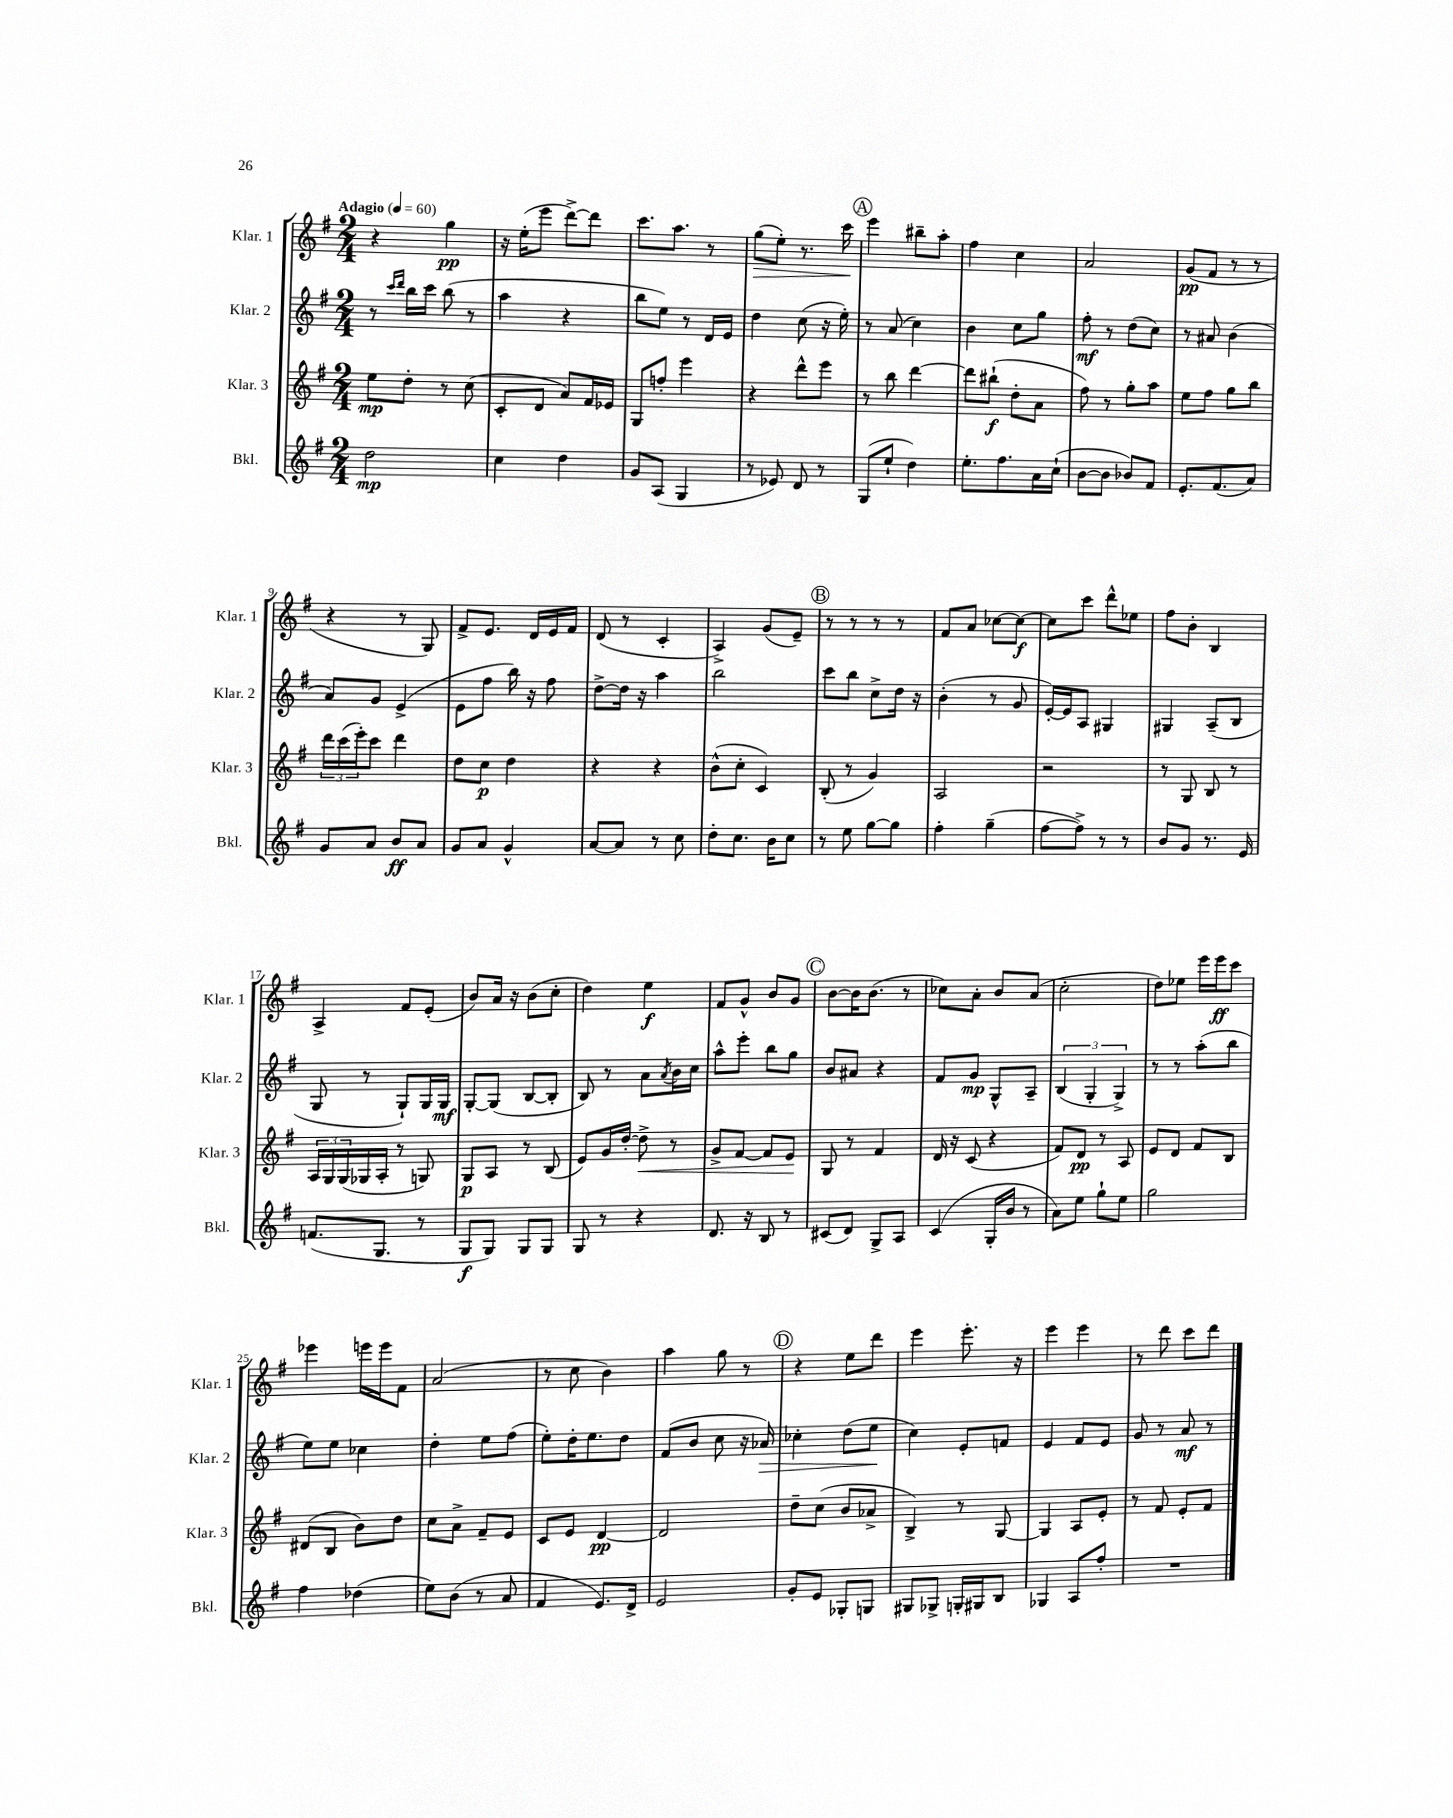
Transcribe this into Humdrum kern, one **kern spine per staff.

**kern	**dynam	**kern	**dynam	**kern	**dynam	**kern	**dynam
*part4	*part4	*part3	*part3	*part2	*part2	*part1	*part1
*staff4	*staff4	*staff3	*staff3	*staff2	*staff2	*staff1	*staff1
*I"Bkl.	*	*I"Klar. 3	*	*I"Klar. 2	*	*I"Klar. 1	*
*I'Bkl.	*	*I'Klar. 3	*	*I'Klar. 2	*	*I'Klar. 1	*
*clefG2	*	*clefG2	*	*clefG2	*	*clefG2	*
*k[f#]	*	*k[f#]	*	*k[f#]	*	*k[f#]	*
*M2/4	*	*M2/4	*	*M2/4	*	*M2/4	*
*MM60	*	*MM60	*	*MM60	*	*MM60	*
=1	=1	=1	=1	=1	=1	=1	=1
!	!	!	!	!	!	!LO:TX:a:B:t=Adagio	!
2dd\	mp	8ee\L	mp	8r	.	4r	.
.	.	.	.	16qqccc/LL	.	.	.
.	.	.	.	16qqddd/JJ	.	.	.
.	.	8dd'\J	.	16bb\LL	.	.	.
.	.	.	.	16ccc\JJ	.	.	.
.	.	8r	.	(8bb\	.	4gg\	pp
.	.	(8cc\	.	8r	.	.	.
=2	=2	=2	=2	=2	=2	=2	=2
4cc\	.	8c'/L	.	4aa\	.	16r	.
.	.	.	.	.	.	(16ee'\KL	.
.	.	8d/J	.	.	.	8eee\J	.
4dd\	.	8a/L)	.	4r	.	[8ddd^\L)	.
.	.	16f#/L	.	.	.	8ddd\J]	.
.	.	16e-X/JJ	.	.	.	.	.
=3	=3	=3	=3	=3	=3	=3	=3
8g/L	.	8G/L	.	8bb\L	.	8.ccc\L	.
(8A/J	.	8ffn'/J	.	8ee\J)	.	.	.
.	.	.	.	.	.	8.aa\J	.
4G/	.	4eee\	.	8r	.	.	.
.	.	.	.	16d/LL	.	8r	.
.	.	.	.	16e/JJ	.	.	.
=4	=4	=4	=4	=4	=4	=4	=4
!	!	!	!	!	!	!	!LO:HP:b
8r	.	4r	.	4dd\	.	(8gg\L	>
8e-X/)	.	.	.	.	.	8ee'\J)	.
8d/	.	8ddd^^\L	.	(8cc\	.	8.r	.
8r	.	8eee\J	.	16r	.	.	.
.	.	.	.	16ee'\)	.	16ccc\	.
.	.	.	.	.	.	.	]
!!LO:REH:place=s1:t=A
=5	=5	=5	=5	=5	=5	=5	=5
(8G/L	.	8r	.	8r	.	4eee\	.
8ee`/J	.	8bb\	.	(8a/	.	.	.
4dd\)	.	[4ddd\	.	4cc\)	.	8bb#X~\L	.
.	.	.	.	.	.	8aa'\J	.
=6	=6	=6	=6	=6	=6	=6	=6
8.ee'\L	.	8ddd\L]	.	4b\	.	4ff#\	.
.	.	(8bb#X`\J	f	.	.	.	.
8.ff#\	.	.	.	.	.	.	.
.	.	8dd'\L	.	8cc\L	.	4cc\	.
16a\L	.	8a\J	.	8gg\J	.	.	.
(16cc`\JJ	.	.	.	.	.	.	.
=7	=7	=7	=7	=7	=7	=7	=7
[8b\L	.	8ff#\)	.	8ff#'\	mf	2a/	.
8b\J]	.	8r	.	8r	.	.	.
8b-X/L)	.	8gg'\L	.	(8dd\L	.	.	.
8f#/J	.	8aa\J	.	8cc\J)	.	.	.
=8	=8	=8	=8	=8	=8	=8	=8
8.e'/L	.	8ee\L	.	8r	.	(8g/L	pp
.	.	8ff#\J	.	8a#X/	.	8f#/J	.
(8.f#/	.	.	.	.	.	.	.
.	.	8gg\L	.	(4b\	.	8r	.
8a/J)	.	8bb\J	.	.	.	8r	.
!!LO:LB:g=z
=9	=9	=9	=9	=9	=9	=9	=9
8g/L	.	24ddd\LL	.	8a/L)	.	4r	.
.	.	(24ccc\	.	.	.	.	.
.	.	24eee'\J)	.	.	.	.	.
8a/J	.	8ccc\J	.	8g/J	.	.	.
8b/L	ff	4ddd\	.	(4e^/	.	8r	.
8a/J	.	.	.	.	.	8G/)	.
=10	=10	=10	=10	=10	=10	=10	=10
8g/L	.	8dd\L	.	8e\L	.	8f#^/L	.
8a/J	.	8cc\J	p	8ff#\J	.	8.e/J	.
4g^^/	.	4dd\	.	16bb\)	.	.	.
.	.	.	.	16r	.	16d/LL	.
.	.	.	.	8ff#\	.	16e/	.
.	.	.	.	.	.	16f#/JJ	.
=11	=11	=11	=11	=11	=11	=11	=11
[8a/L	.	4r	.	[8dd^\L	.	(8d/	.
8a/J]	.	.	.	16dd\Jk]	.	8r	.
.	.	.	.	16r	.	.	.
8r	.	4r	.	4aa\	.	4c'/	.
8cc\	.	.	.	.	.	.	.
=12	=12	=12	=12	=12	=12	=12	=12
8dd'\L	.	(8b^^\L	.	2bb\	.	4A^/)	.
8.cc\J	.	8cc'\J	.	.	.	.	.
.	.	4c/)	.	.	.	(8g/L	.
16b\KL	.	.	.	.	.	.	.
8cc\J	.	.	.	.	.	8e~/J)	.
!!LO:REH:place=s1:t=B
=13	=13	=13	=13	=13	=13	=13	=13
8r	.	(8B'/	.	8ccc\L	.	8r	.
8ee\	.	8r	.	8bb\J	.	8r	.
[8gg\L	.	4g/)	.	8cc^\L	.	8r	.
8gg\J]	.	.	.	16dd\Jk	.	8r	.
.	.	.	.	16r	.	.	.
=14	=14	=14	=14	=14	=14	=14	=14
4ff#'\	.	2A/	.	(4b'\	.	8f#/L	.
.	.	.	.	.	.	8a/J	.
(4gg~\	.	.	.	8r	.	[8cc-X\L	.
.	.	.	.	8g/	.	8cc-\J_	f
=15	=15	=15	=15	=15	=15	=15	=15
[8ff#\L	.	2r	.	[16e'/LL)	.	8cc-\L]	.
.	.	.	.	16e/J]	.	.	.
8ff#^\J])	.	.	.	8A/J	.	8ccc\J	.
8r	.	.	.	4G#X/	.	8ddd^^\L	.
8r	.	.	.	.	.	8ee-X\J	.
=16	=16	=16	=16	=16	=16	=16	=16
8b/L	.	8r	.	4G#X/	.	8ff#\L	.
8g/J	.	8G/	.	.	.	8b'\J	.
8.r	.	8B/	.	(8A~/L	.	4B/	.
.	.	8r	.	8B/J	.	.	.
16e/	.	.	.	.	.	.	.
!!LO:LB:g=z
=17	=17	=17	=17	=17	=17	=17	=17
(8.fn/L	.	24A/LL	.	8G/	.	4A^/	.
.	.	24G/	.	.	.	.	.
.	.	(24G/	.	.	.	.	.
.	.	16G-X/	.	8r	.	.	.
8.G/J	.	16A'/JJ	.	.	.	.	.
.	.	8r	.	8G`/L)	.	8f#/L	.
8r	.	8Gn/)	.	16G/L	.	(8e'/J	.
.	.	.	.	16G/JJ	mf	.	.
=18	=18	=18	=18	=18	=18	=18	=18
8G/L	f	8G/L	p	[8G'/L	.	8b/L)	.
8G/J)	.	8A/J	.	(8G/J]	.	16a/Jk	.
.	.	.	.	.	.	16r	.
8G/L	.	8r	.	[8B/L	.	(8b\L	.
8G/J	.	(8B/	.	8B'/J]	.	8cc'\J	.
=19	=19	=19	=19	=19	=19	=19	=19
8G/	.	8e/L)	.	8B/)	.	4dd\)	.
8r	.	16g/L	.	8r	.	.	.
.	.	[16dd'/JJ	.	.	.	.	.
!	!	!	!LO:HP:b	!	!	!	!
4r	.	8dd^\]	<	8a\L	.	4ee\	f
.	.	.	.	8qa/	.	.	.
.	.	8r	.	16b\L	.	.	.
.	.	.	.	16cc\JJ	.	.	.
=20	=20	=20	=20	=20	=20	=20	=20
8.d/	.	8g^/L	.	8aa^^\L	.	8f#/L	.
.	.	[8f#/J	.	8eee'\J	.	8g^^/J	.
16r	.	.	.	.	.	.	.
8B/	.	8f#/L]	.	8bb\L	.	8b/L	.
8r	.	8e/J	.	8gg\J	.	8g/J	.
.	.	.	[	.	.	.	.
!!LO:REH:place=s1:t=C
=21	=21	=21	=21	=21	=21	=21	=21
(8c#X/L	.	8G/	.	8b/L	.	[8b\L	.
8d/J)	.	8r	.	8a#X/J	.	16b\K]	.
.	.	.	.	.	.	(8.b\J	.
8G^/L	.	4f#/	.	4r	.	.	.
8A/J	.	.	.	.	.	8r	.
=22	=22	=22	=22	=22	=22	=22	=22
(4c/	.	16d/	.	8f#/L	.	8cc-X\L)	.
.	.	16r	.	.	.	.	.
.	.	(8c/	.	8g/J	mp	8a'\J	.
16G'/LL	.	4r	.	8G^^/L	.	8b/L	.
16b/JJ	.	.	.	.	.	.	.
8r	.	.	.	8A~/J	.	(8a/J	.
=23	=23	=23	=23	=23	=23	=23	=23
8a\L)	.	8f#/L)	.	(6B/	.	2cc'\	.
8ee\J	.	8d/J	pp	.	.	.	.
.	.	.	.	6G'/	.	.	.
8gg`\L	.	8r	.	.	.	.	.
.	.	.	.	6G^/)	.	.	.
8ee\J	.	8A/	.	.	.	.	.
=24	=24	=24	=24	=24	=24	=24	=24
2gg\	.	8e/L	.	8r	.	8dd\L)	.
.	.	8d/J	.	8r	.	8ee-X\J	.
.	.	8f#/L	.	(8aa'\L	.	16eee\LL	.
.	.	.	.	.	.	16eee\J	ff
.	.	8B/J	.	8bb\J	.	8ccc\J	.
!!LO:LB:g=z
=25	=25	=25	=25	=25	=25	=25	=25
4ff#\	.	(8d#X/L	.	8ee\L)	.	4eee-X\	.
.	.	8B/J	.	8ee\J	.	.	.
(4dd-X\	.	8b\L)	.	4cc-X\	.	16eeen\LL	.
.	.	.	.	.	.	16eee\J	.
.	.	8dd\J	.	.	.	8f#\J	.
=26	=26	=26	=26	=26	=26	=26	=26
8ee\L)	.	8cc\L	.	4dd'\	.	(2a/	.
(8b\J	.	8a^\J	.	.	.	.	.
8r	.	8f#~/L	.	8ee\L	.	.	.
8a/	.	8e/J	.	(8ff#\J	.	.	.
=27	=27	=27	=27	=27	=27	=27	=27
4f#/	.	8c/L	.	8ee'\L)	.	8r	.
.	.	8e/J	.	16dd'\K	.	8cc\	.
.	.	.	.	8.ee\	.	.	.
8.e/L)	.	[4d/	pp	.	.	4b\)	.
.	.	.	.	8dd\J	.	.	.
16d^/Jk	.	.	.	.	.	.	.
=28	=28	=28	=28	=28	=28	=28	=28
2e/	.	2d/]	.	(8f#/L	.	4aa\	.
.	.	.	.	8b/J	.	.	.
.	.	.	.	8cc\	.	8gg\	.
.	.	.	.	16r	.	8r	.
!	!	!	!	!	!LO:HP:b	!	!
.	.	.	.	16a-X/)	>	.	.
!!LO:REH:place=s1:t=D
=29	=29	=29	=29	=29	=29	=29	=29
8g'/L	.	8dd~\L	.	4cc-X'\	.	4r	.
8e/J	.	(8cc\J	.	.	.	.	.
8G-X'/L	.	8b/L	.	(8dd\L	.	8ee\L	.
8Gn/J	.	8a-X^/J	.	8ee\J	.	8ddd\J	.
.	.	.	.	.	]	.	.
=30	=30	=30	=30	=30	=30	=30	=30
8G#X/L	.	4B^/)	.	4cc\)	.	4eee\	.
8G-X^/J	.	.	.	.	.	.	.
16Gn'/LL	.	8r	.	8e'/L	.	8.eee'\	.
16G#X/J	.	.	.	.	.	.	.
8B/J	.	[8G/	.	8fn/J	.	.	.
.	.	.	.	.	.	16r	.
=31	=31	=31	=31	=31	=31	=31	=31
4G-X/	.	4G/]	.	4e/	.	4eee\	.
8A/L	.	8A/L	.	8f#/L	.	4eee\	.
8ff#'/J	.	8e'/J	.	8e/J	.	.	.
=32	=32	=32	=32	=32	=32	=32	=32
2r	.	8r	.	8g/	.	8r	.
.	.	8f#/	.	8r	.	8ddd\	.
.	.	8e'/L	.	8a/	mf	8ccc\L	.
.	.	8f#/J	.	8r	.	8ddd\J	.
==	==	==	==	==	==	==	==
*-	*-	*-	*-	*-	*-	*-	*-
